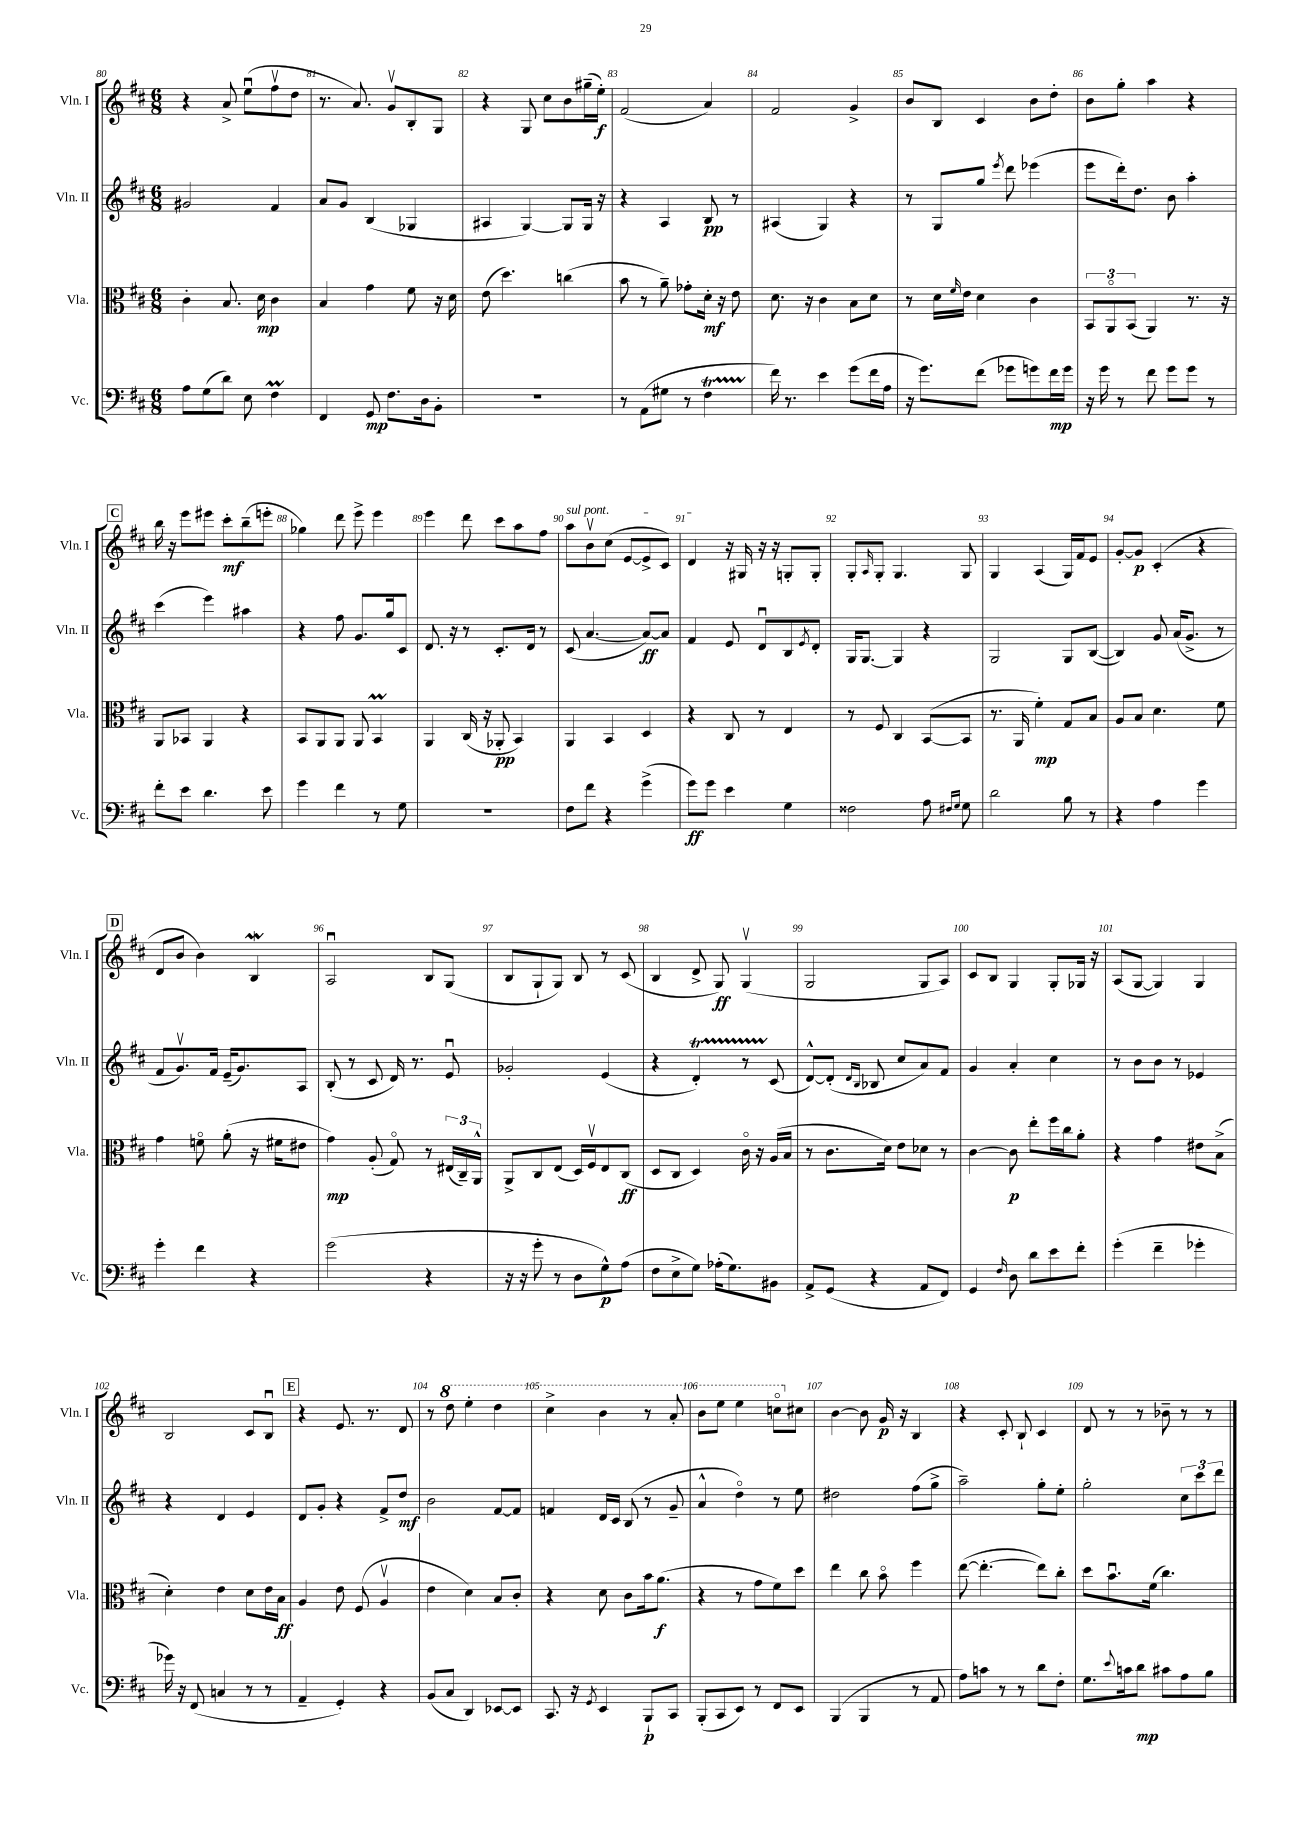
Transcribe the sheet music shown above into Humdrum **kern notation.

**kern	**kern	**kern	**kern
*staff4	*staff3	*staff2	*staff1
*clefF4	*clefC3	*clefG2	*clefG2
*k[f#c#]	*k[f#c#]	*k[f#c#]	*k[f#c#]
*M6/8	*M6/8	*M6/8	*M6/8
8A	4c#'	2g#	4r
(8G	.	.	.
8d)	8.B	.	8a^
8E	.	.	(8eeu
.	16d	.	.
4F#	4c#	4f#	8ff#v
.	.	.	8dd
=	=	=	=
4FF#	4B	8a	8.r
.	.	8g	.
.	.	.	8.a)
8GG	4g	(4B	.
8.F#	.	.	8gv
.	8f#	4G-	8B'
16D	.	.	.
8BB'	16r	.	8G
.	16d	.	.
=	=	=	=
2.r	(8e	4A#	4r
.	4.dd)	.	.
.	.	[4G)	8G
.	.	.	8cc#
.	(4cc	8G]	8b
.	.	16G	(16gg#~
.	.	16r	16ee')
=	=	=	=
8r	8b	4r	(2f#
(8AA	8r	.	.
8G#	8a~)	4A	.
8r	8g-'	.	.
4F#	16d'	8B	4a)
.	16r	.	.
.	8e	8r	.
=	=	=	=
16f#)	8.d	(4A#	2f#
8.r	.	.	.
.	16r	.	.
4e	4c#	4G)	.
(8g	8B	4r	4g^
16f#	8d	.	.
16A	.	.	.
=	=	=	=
16r	8r	8r	8b
8.g)	.	.	.
.	16d	8G	8B
.	16qqf#	.	.
.	16e	.	.
(8f#	4d	8gg	4c#
.	.	8qeee	.
8g-	.	8ddd	.
8g)	4c#	(4eee-	8b
16f#	.	.	8dd'
16g	.	.	.
=	=	=	=
16r	12BB	8eee	8b
16g	.	.	.
.	12AAo	.	.
8r	.	16ddd')	8gg'
.	(12BB	.	.
.	.	8.dd	.
8f#	4AA)	.	4aa
8g	.	8b	.
8g	8.r	4aa'	4r
8r	.	.	.
.	16r	.	.
=	=	=	=
8f#'	8AA	(4ccc#	16bb
.	.	.	16r
8e	8BB-	.	8eee
4.d	4AA	4eee)	8eee#
.	.	.	8ccc#'
.	4r	4aa#	(8bb~
8e	.	.	8eee'
=	=	=	=
4g	8BB	4r	4gg-)
.	8AA	.	.
4f#	8AA	8ff#	8ddd
.	8AA	8.g	8eee^
8r	4BB	.	4eee
.	.	16gg	.
8G	.	8c#	.
=	=	=	=
2.r	4AA	8.d	4eee
.	.	16r	.
.	(16C#	8r	8ddd
.	16r	.	.
.	8AA-'	8.c#'	8ccc#
.	4BB)	.	8aa
.	.	16d	.
.	.	8r	8ff#
=	=	=	=
8F#	4AA	(8c#	8aa
8f#	.	[4.a	8bv
4r	4BB	.	(8cc#
.	.	.	[8e
(4g^	4D	8a_)	8e^]
.	.	8a]	8c#)
=	=	=	=
8g)	4r	4f#	4d
8g	.	.	.
4e	8C#	8e	16r
.	.	.	16G#
.	8r	8du	16r
.	.	.	16r
4G	4E	8B	8G'
.	.	8qe	.
.	.	8d'	8G'
=	=	=	=
2F##	8r	16G	8G'
.	.	[8.G	.
.	.	.	16qqA
.	8F#	.	8G'
.	4C#	4G]	4.G
8A	([8BB	4r	.
16qqF#	.	.	.
16qqG	.	.	.
8G	8BB]	.	8G
=	=	=	=
2d	8.r	2G	4G
.	16AA	.	.
.	4f#')	.	(4A
8B	8G	8G	16G)
.	.	.	16f#
8r	8B	([8B	8e
=	=	=	=
4r	8A	4B])	[8g'
.	8B	.	8g]
4A	4.d	8g	(4c#'
.	.	(16a	.
.	.	8.g^	.
4g	.	.	4r
.	8f#	8r	.
=	=	=	=
4g'	4g	8f#	8d
.	.	8.gv)	8b
4f#	8fo	.	4b)
.	.	16f#	.
.	(8a'	(16e~	.
.	.	8.g)	.
4r	16r	.	4B
.	16f#	.	.
.	8e#	8A	.
=	=	=	=
(2g	4g)	(8B'	2Au
.	.	8r	.
.	(8A'	8c#	.
.	8Go)	16d)	.
.	.	8.r	.
4r	8r	.	8B
.	(24E#	8eu	(8G
.	24C#~)	.	.
.	24AA^^	.	.
=	=	=	=
16r	8AA^	2g-'	8B
16r	.	.	.
8g'	8C#	.	8G`
8r	(8E	.	8G)
8D	16D)	.	8B
.	16F#v	.	.
8G^^)	8E	(4e	8r
(8A	(8C#	.	(8c#
=	=	=	=
8F#	8D	4r	4B
8E^	8C#	.	.
8G)	4D)	4d')	8d^
(16A-'	.	.	8G)
8.G)	.	.	.
.	16c#o	8r	(4Gv
.	16r	.	.
8BB#	(16A	(8c#	.
.	16B	.	.
=	=	=	=
8AA^	8r	[8d^^)	2G
(8GG	8.c#	(8d']	.
.	.	16qqd	.
.	.	16qqB	.
4r	.	8B-	.
.	16d)	.	.
.	8e	8cc#	.
8AA	8d-	8a)	8G
8FF#)	8r	8f#	8A)
=	=	=	=
4GG	[4c#	4g	8c#
.	.	.	8B
16qqF#	.	.	.
8D	8c#]	4a'	4G
8d	8ee'	.	.
8e	16ff#	4cc#	8G'
.	16cc#	.	.
8f#'	8a'	.	16G-
.	.	.	16r
=	=	=	=
(4g'	4r	8r	(8A
.	.	8b	[8G
4f#~	4g	8b	4G])
.	.	8r	.
4g-'	8e#	4e-	4G
.	(8B^	.	.
=	=	=	=
16g-)	4d')	4r	2B
16r	.	.	.
(8FF#	.	.	.
4C	4e	4d	.
8r	8d	4e	8c#
8r	16e	.	8Bu
.	16B	.	.
=	=	=	=
4AA~	4A	8d	4r
.	.	8g'	.
4GG')	8e	4r	8.e
.	(8F#	.	.
.	.	.	8.r
4r	4Av	8f#^	.
.	.	8dd	8d
=	=	=	=
(8BB	4e	2b	8r
8C#	.	.	8ddd
4DD)	4d)	.	4eee'
[8EE-	8B	[8f#	4ddd
8EE-]	8c#'	8f#]	.
=	=	=	=
8.CC#	4r	4f	4ccc#^
16r	.	.	.
8qGG	.	.	.
4EE	8d	16d	4bb
.	.	16c#	.
.	8c#	(8B	.
8BBB`	16b	8r	8r
.	(8.a	.	.
8CC#	.	8g~	8aa'
=	=	=	=
(8BBB'	4r	4a^^	8bb
8CC#	.	.	8eee
8EE)	8r	4ddo)	4eee
8r	8g	.	.
8FF#	8f#)	8r	8ccco
8EE	8dd	8ee	8cc#
=	=	=	=
(4BBB	4ee	2dd#	[4b
4BBB	8cc#	.	8b]
.	8bo	.	16g
.	.	.	16r
8r	4ff#	(8ff#	4B
8AA	.	8gg^	.
=	=	=	=
8A)	([8ee	2aa~)	4r
8c	4.ee'_	.	.
8r	.	.	8c#'
8r	.	.	8B`
8d	8ee])	8gg'	4c#
8F#'	8cc#'	8ee'	.
=	=	=	=
8.G	8dd	2gg'	8d
.	8.bu	.	8r
8qqe	.	.	.
16c	.	.	.
8d	.	.	8r
.	(16f#	.	.
8c#	4.cc#)	.	8b-~
8A	.	12cc#	8r
.	.	12ccc#	.
8B	.	.	8r
.	.	12ddd	.
==	==	==	==
*-	*-	*-	*-
